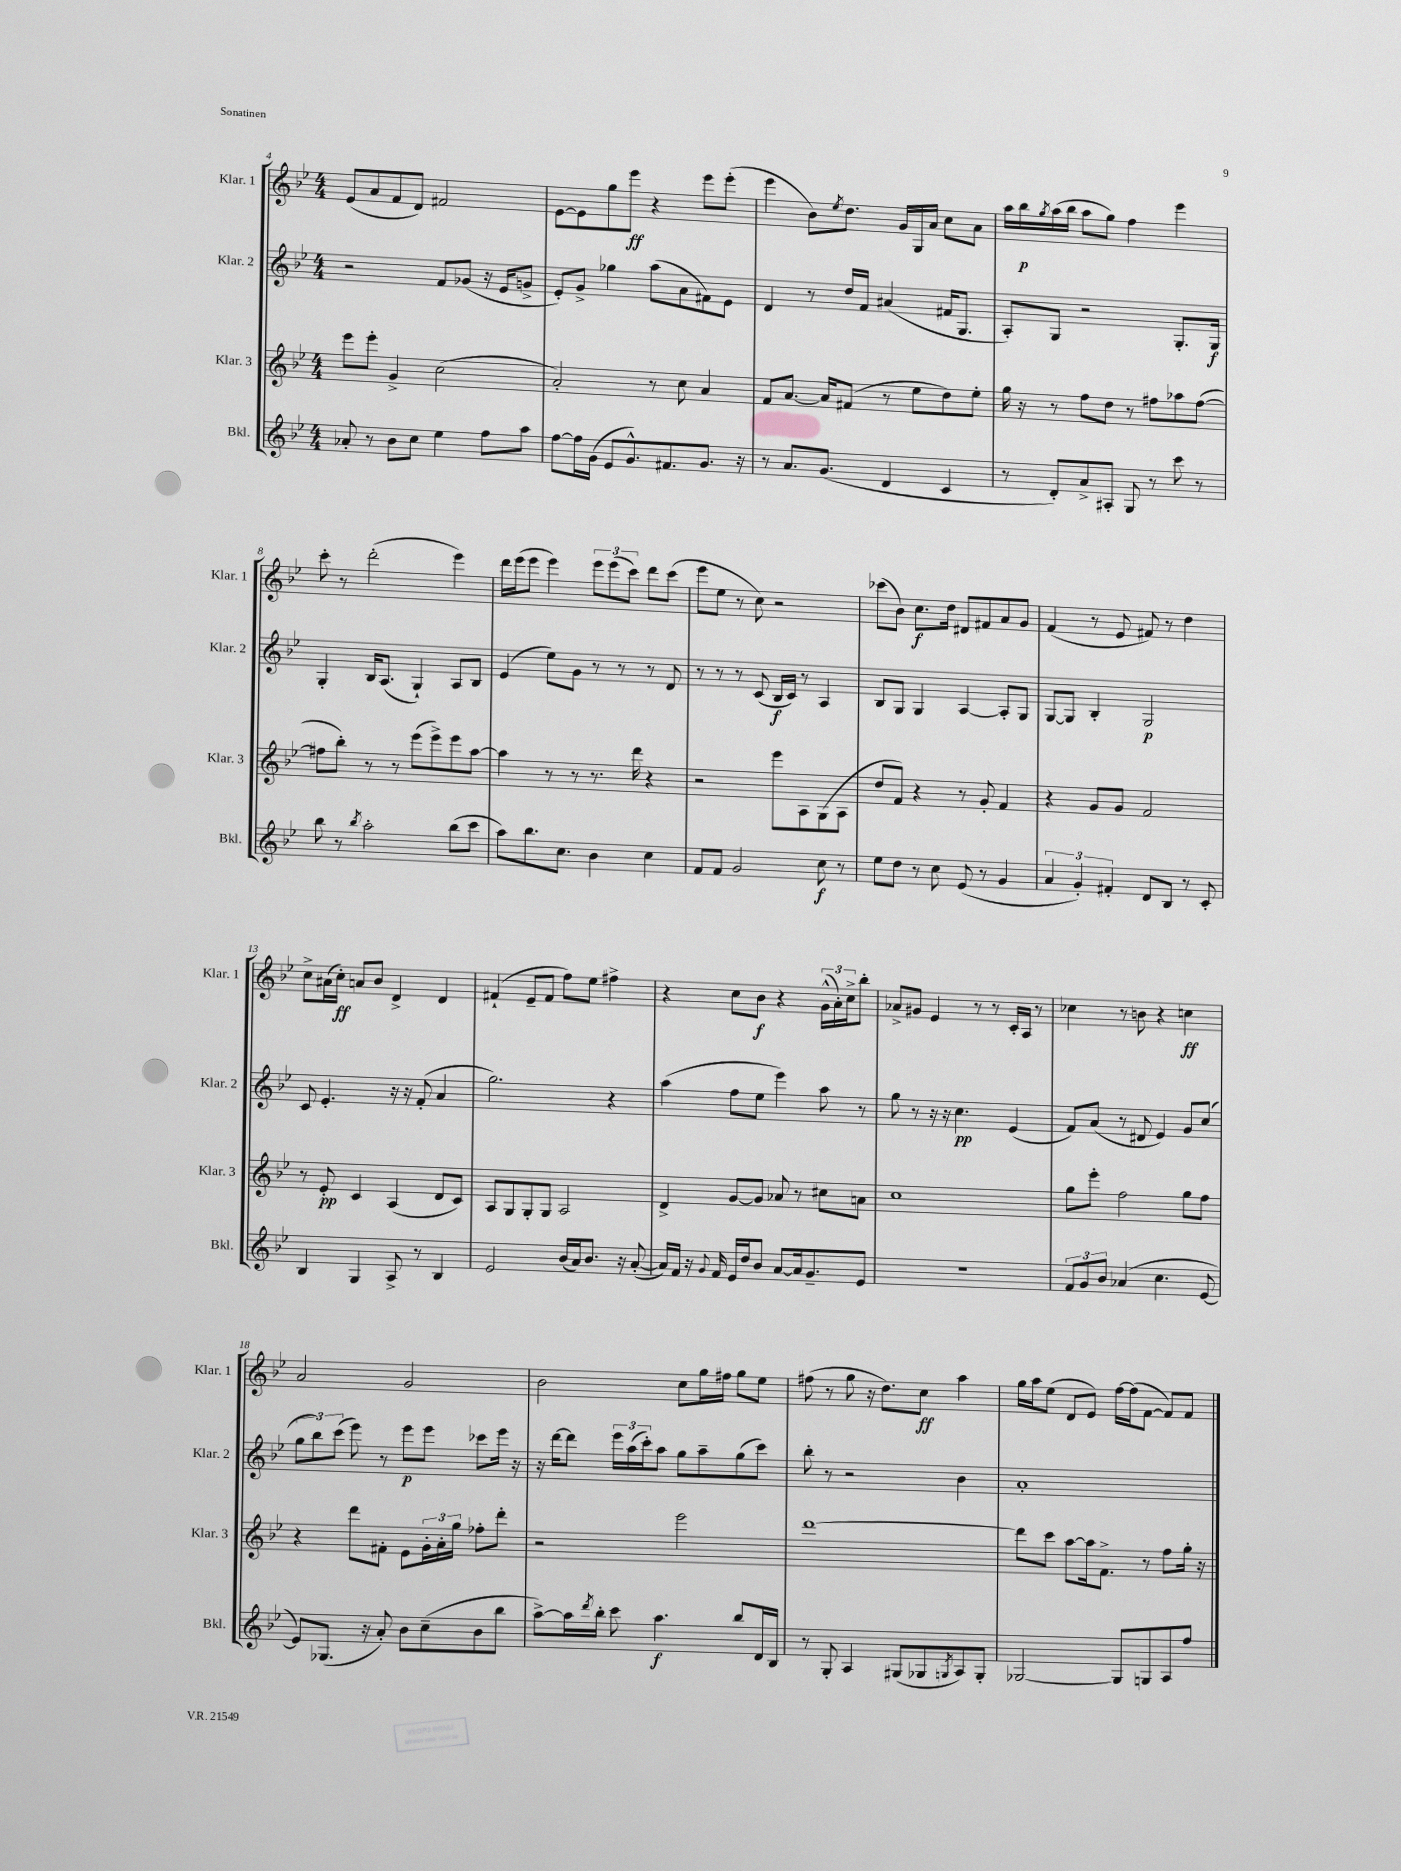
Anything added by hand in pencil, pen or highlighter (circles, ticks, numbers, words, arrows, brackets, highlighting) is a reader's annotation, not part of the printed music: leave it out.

**kern	**kern	**kern	**kern
*staff4	*staff3	*staff2	*staff1
*clefG2	*clefG2	*clefG2	*clefG2
*k[b-e-]	*k[b-e-]	*k[b-e-]	*k[b-e-]
*M4/4	*M4/4	*M4/4	*M4/4
8a-'	8eee-	2r	(8e-
8r	8eee-'	.	8a
8b-	4g^	.	8f
8cc	.	.	8d)
4ee-	(2cc	8f	2f#
.	.	(8g-	.
8ff	.	16r	.
.	.	16e-	.
8aa	.	8g^	.
=	=	=	=
[8ff	2a')	8e-')	[8e-
16ff]	.	8g^	8e-]
(16g	.	.	.
8e-	.	4gg-	8gg
8.g^^)	.	.	8eee-
.	8r	(8aa	4r
8.f#	.	.	.
.	8cc	8a	.
8.g	4a	8f#)	8eee-
.	.	8e-	(8eee-'
16r	.	.	.
=	=	=	=
8r	8f	4d	4eee-
8.a	[8.a	.	.
.	.	8r	8b-)
(8.g	16a]	.	.
.	.	.	8qee-
.	(8f#	16dd	8.dd
.	.	16f	.
4d	8r	(4a#	.
.	.	.	16g
.	8ee-	.	16G
.	.	.	16a
4c	8dd)	16f#	8cc
.	.	8.G	.
.	8ee-'	.	8a
=	=	=	=
8r	16gg	8A')	16aa
.	16r	.	16bb-
.	.	.	8qgg
8d')	8r	8G	(16aa
.	.	.	16bb-
8a^	8ff	2r	8aa
8A#'	8dd	.	8gg)
8G	8r	.	4ff
8r	8ff#	.	.
8ccc	8aa-	8.G'	4eee-
8r	([8ff#	.	.
.	.	16G	.
=	=	=	=
8bb-	8ff#]	4G'	8ccc'
8r	8bb-')	.	8r
8qbb-	.	.	.
2aa'	8r	16B-	(2ddd'
.	.	(8.A	.
.	8r	.	.
.	(8eee-	4G`)	.
.	8eee-^)	.	.
(8bb-	8eee-	8A	4eee-)
8ccc	[8aa	8B-	.
=	=	=	=
8aa)	4aa]	(4e-	16ddd
.	.	.	(16eee-
8.bb-	.	.	8eee-
.	8r	8ee-)	4eee-)
8.cc	.	.	.
.	8r	8g	.
4b-	8.r	8r	12eee-
.	.	.	(12eee-
.	.	8r	.
.	.	.	12ccc)
.	16ddd	.	.
4cc	4r	8r	8ddd
.	.	8d	(8ccc
=	=	=	=
8f	2r	8r	8eee-
8f	.	8r	8ee-
2g	.	8r	8r
.	.	(8c	8cc)
.	8eee-	16B-	2r
.	.	16c)	.
.	8A	8r	.
8cc	(8G	4A	.
8r	8A	.	.
=	=	=	=
8ee-	8dd	8B-	(8ccc-
8dd	8f)	8G	8b-)
8r	4r	4G	8.cc
8cc	.	.	.
.	.	.	16dd
(8e-	8r	[4A	8d#
8r	8g'	.	8f#
4g	4f	8A']	8a
.	.	8G	8g
=	=	=	=
6a	4r	[8G	(4f
.	.	8G]	.
6g')	.	.	.
.	8g	4B-'	8r
6f#'	.	.	.
.	8g	.	8e-
8d	2f	2G	8f#)
8B-	.	.	8r
8r	.	.	4dd
8c'	.	.	.
=	=	=	=
4B-	8r	8c	8cc^
.	8e-'	4.e-'	(16a#
.	.	.	16cc')
4G	4c	.	8a
.	.	.	8b-
8A^	(4A	16r	4d^
.	.	16r	.
8r	.	(8f'	.
4B-	8d	4a	4d
.	8c)	.	.
=	=	=	=
2e-	8A	2.gg)	(4f#`
.	8G	.	.
.	8G'	.	8e-~
.	8G	.	8f#
(16b-	2A	.	8ff)
16a)	.	.	.
8.b-	.	.	8ee-
.	.	4r	4ff#^
16r	.	.	.
([8a'	.	.	.
=	=	=	=
16a])	4d^	(4aa	4r
16f	.	.	.
16r	.	.	.
8qqg	.	.	.
16f	.	.	.
16e-	[8g	8ff	8cc
16dd	.	.	.
8b-	8g]	8ee-	8b-
[8a	8a-	4eee-)	4r
16a]	8r	.	.
8.g~	.	.	.
.	8cc#	8aa	(24g^^
.	.	.	24a')
.	.	.	24cc^
8e-	8a	8r	8bb-'
=	=	=	=
1r	1cc	8gg	8a-^
.	.	8r	8g#
.	.	16r	4e-
.	.	16r	.
.	.	4.cc	.
.	.	.	8r
.	.	.	8r
.	.	(4e-	16c'
.	.	.	16A
.	.	.	8r
=	=	=	=
12f	8gg	8f)	4cc-
12g	.	.	.
.	8eee-'	(8a	.
12b-	.	.	.
(4a-	2ff	8r	8r
.	.	8d#	8b
4.cc	.	4e-)	4r
.	8gg	8g	4cc
[8e-	8ff	(8cc	.
=	=	=	=
8e-])	4r	12gg	2a
.	.	12bb-)	.
(8.G-	.	.	.
.	.	(12ccc	.
.	8ddd	8eee-)	.
16r	.	.	.
8a')	8f#'	8r	.
8b-	8e-	8eee-	2g
(8cc~	24g'	8eee-	.
.	24a'	.	.
.	24gg	.	.
8b-	8ff-'	8ccc-	.
8bb-	8ddd'	16eee-	.
.	.	16r	.
=	=	=	=
[8aa^)	2r	16r	2b-
.	.	[16ddd	.
16aa]	.	8ddd]	.
8qddd	.	.	.
16bb-'	.	.	.
8ccc	.	24eee-	.
.	.	(24aa	.
.	.	24ccc')	.
4.aa	.	8aa	.
.	2eee-	8gg	8cc
.	.	8aa~	16gg
.	.	.	16ff#
8bb-	.	(8gg	8gg
16d	.	8ccc)	8ee-
16B-	.	.	.
=	=	=	=
8r	[1ddd	8bb-'	(8ff#
8G'	.	8r	8r
4A	.	2r	8gg
.	.	.	16r
.	.	.	8.dd)
(8G#	.	.	.
8G-	.	.	8cc
8qG	.	.	.
8A)	.	4b-	4aa
8G'	.	.	.
=	=	=	=
[2G-	8ddd]	1a'	16gg
.	.	.	16aa
.	8ccc	.	(8ee-
.	[8aa	.	8d
.	16aa]	.	8e-)
.	8.f^	.	.
8G-]	.	.	[16ff
.	.	.	(16ff]
8G	8r	.	[8f
8A	8ff	.	8f])
8ff	16gg'	.	8f
.	16r	.	.
==	==	==	==
*-	*-	*-	*-
